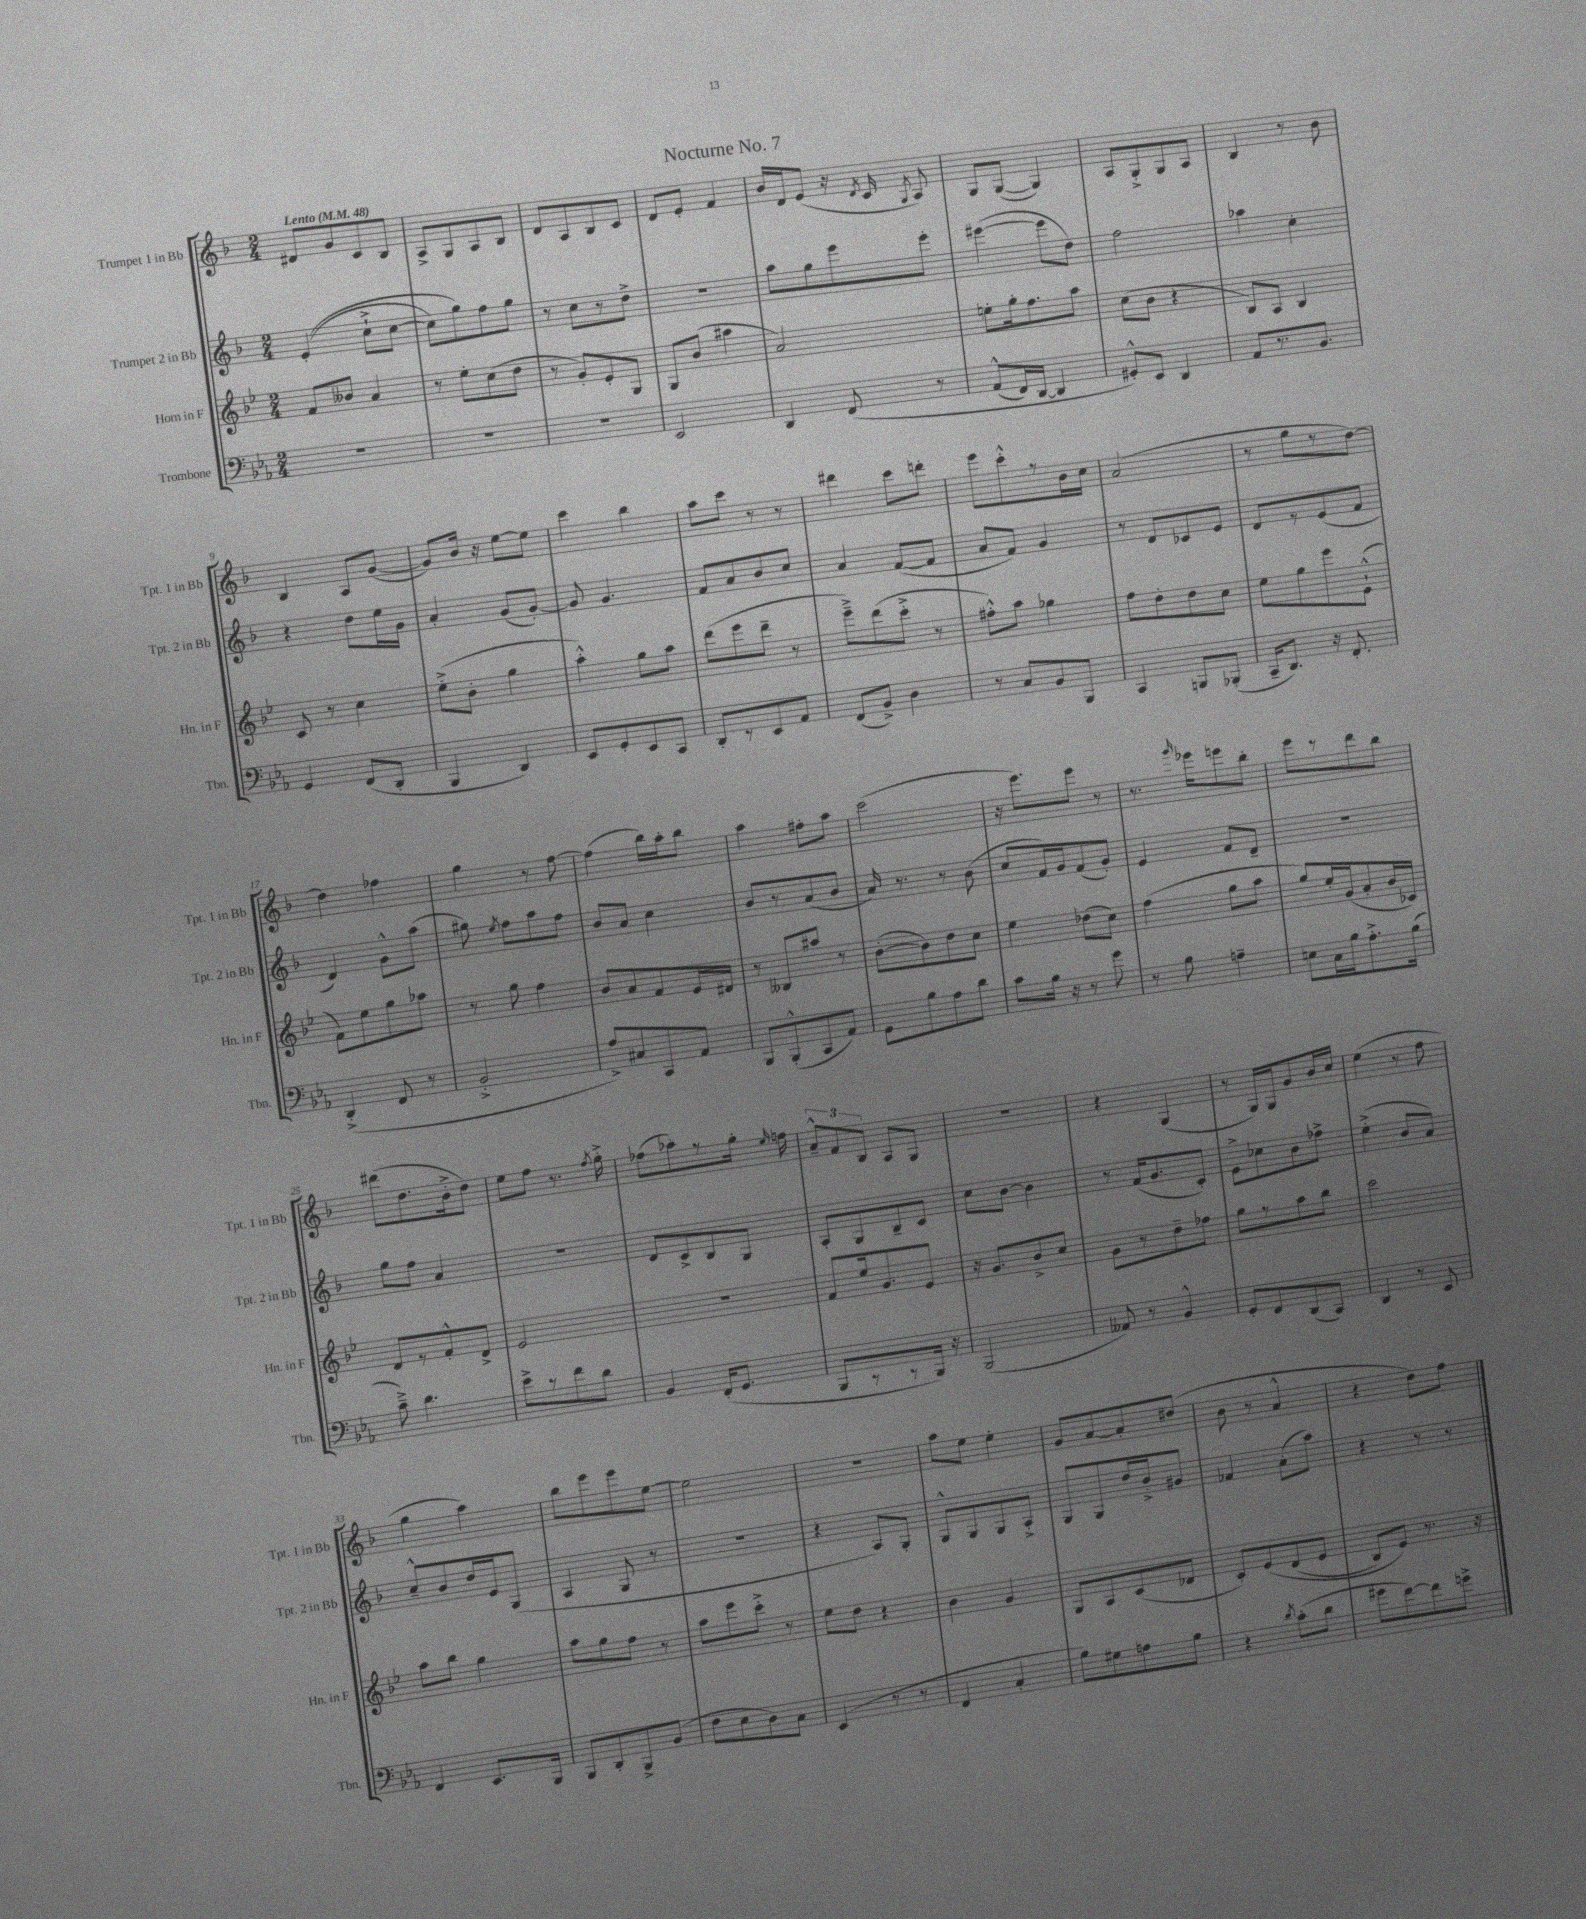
\header { title = "Nocturne No. 7" }
<<
\new StaffGroup <<
\new Staff = "s0" \with { instrumentName = "Trumpet 1 in Bb" shortInstrumentName = "Tpt. 1 in Bb" } {
    \clef treble \key f \major \numericTimeSignature \time 2/4 \tempo "Lento" 4 = 48
    \autoBeamOff dis'8[ g'8 c'8 bes8] |
    a8[-> g8 a8 bes8] |
    d'8[ a8 bes8 c'8] |
    d'8[ e'8]-. f'4 |
    bes'16[ d'16 e'8]( r16 \acciaccatura { d'8 } c'16 \acciaccatura { g8 } a8) |
    g8[ g8]~( g4) |
    a8[ g8-.-> g8 a8] |
    bes4 r8 bes'8 |
    bes4 a8[ g'8]~( |
    g'8[) bes'16] r16 e''8[~ e''8] |
    c'''4 bes''4 |
    a''8[ c'''8] r8 r8 |
    dis'''4 c'''8[ d'''8]-. |
    e'''8[ c'''8-.-^ r8 bes'16 c''16] |
    a'2( |
    r8 g''8[ r8 d''8]~) |
    d''4 fes''4 |
    g''4 r8 f''8~ |
    f''4( bes''16[) a''16-. bes''8] |
    a''4 fis''8[-. a''8] |
    c'''2( |
    r16 e'''8.[) e'''8] r8 |
    r8. \grace { g'''16 } ees'''16[ e'''8 bes''8]-. |
    e'''8[ r8 d'''8 bes''8] |
    dis'''8[( d''8. bes'16-.-> d''8]) |
    e''8[ f''8] r8. \acciaccatura { f''8 } g''16-.-> |
    fes''8[( aes''8-.) r8 g''16]-. \grace { e''16 } f''16 |
    \tuplet 3/2 { a'8[---^ f'8 bes8] } a8[ g8] |
    r2 |
    r4 g4( |
    r8 g16[) g16 g'8 bes'16 c''16] |
    e''4( r8 f''8 |
    g''4 a''4) |
    bes''8[ e'''8 e'''8 e''8]~ |
    e''2 |
    R2 |
    a''8[ e''8] e''4-. |
    g'8[ a'8~ a'8-. dis''8]( |
    bes'8 r8 a'4-^ |
    r4 d''8[) f''8] \bar "|." |
}
\new Staff = "s1" \with { instrumentName = "Trumpet 2 in Bb" shortInstrumentName = "Tpt. 2 in Bb" } {
    \clef treble \key f \major \numericTimeSignature \time 2/4
    \autoBeamOff e'4-.(\( c''8[-!-> c''8]~ |
    c''8[) g''8\) f''8 g''8] |
    r8 c''8[ r8 d''8]-> |
    r2 |
    a''8[ g''8 e'''8 e'''8]-. |
    eis'''4~( eis'''8[ d''8]) |
    f''2 |
    aes''4 c''4-. |
    r4 d''8[ e''16 g'16] |
    a'4-. g'8[( g'8]~-.) |
    g'8 g'4. |
    f'8[ a'8 bes'8 c''8] |
    a'4 f'8[~( f'8] |
    a'8[ f'8]) g'4 |
    r8 d'8[ ces'8 e'8] |
    d'8[ r8 e'8( f'8] |
    d'4) g'8[-^ a''8]( |
    gis''8) \acciaccatura { e''8 } f''8[ a''8 f''8] |
    bes'8[ a'8] c''4 |
    bes'8[ r8 a'8( bes'8] |
    a'16) r8. r8 bes'8( |
    c''8[ f'16) g'16 f'8( g'8]-.) |
    e'4 f'8[ d'8]-- |
    R2 |
    g''8[ f''8] a'4 |
    R2 |
    d'8[ c'8-> bes8 g8] |
    a8[-. g8 bes8-- c'8] |
    c''8[ bes'8]~ bes'4 |
    r8 f'16[( g'8. c'8]-.) |
    e'8[-> ces''8 bes'8 fes''8]-> |
    e''4-.->( bes'8[ a'8]) |
    c''8[---^ bes'8 d''16 e'16 g8]( |
    a4 g8 r8 |
    r2 |
    r4 a8[) g8]-. |
    g8[-^ g8 g8 a8]-.-> |
    g8[ g8 d''16 bes'16-.-> gis'8] |
    fes'4 a'8[-.( a''8]) |
    r4 r8 r8 \bar "|." |
}
\new Staff = "s2" \with { instrumentName = "Horn in F" shortInstrumentName = "Hn. in F" } {
    \clef treble \key bes \major \numericTimeSignature \time 2/4
    \autoBeamOff f'8[ beses'8] a'4 |
    r8 ees''8[-. c''8( d''8] |
    r8 g'8[-.) ees'8-. g8] |
    g8[ bes'8]( ais''4 |
    a'2) |
    e''8[-. g''16-. f''8. a''8] |
    c''8[( bes'8] r4 |
    bes8[) a8] bes4 |
    c'8 r8 c''4 |
    ees''8[-.->( bes'8]-. g''4 |
    a''4-.-^) g''8[ a''8] |
    d'''8[( ees'''8 d'''8]-- r8 |
    ees'''8[--->) d'''8( c'''8]-.-> r8 |
    fis''8[-.-^) a''8] ges''4 |
    f''8[ d''8-. d''8 c''8] |
    ees''8[ g''8 ees'''8 ees'8]-!-^( |
    f'8[) ees''8 g''8 aes''8] |
    r8 g''8 f''4 |
    bes'8[ a'8 f'8 ees'16 dis'16] |
    r8 beses8[ ais''8] r8 |
    bes'8[~-.( bes'8) d''8 c''8] |
    ees''4 des''8[( c''8]) |
    f''4( g''8[ a''8] |
    g''8[) ees''16-. g'16( a'8-. bes'16 ces'16]) |
    d'8[ r8 f'8-.-^ d'8]-> |
    ees'2 |
    R2 |
    f'8[ ees''16 g'8. ees'8] |
    r16 g'8.[ bes'8-> c''8] |
    g'8[ r8 d''8-- fes''8] |
    g''8[ r8 a''8 bes''8] |
    c'''2 |
    a''8[ bes''8] g''4 |
    a''8[ g''8 f''8] r8 |
    a''8[ ees'''8 c'''8]-.-> r8 |
    ees''8[ d''8] r4 |
    bes'4 g'4 |
    g8[ a8 c'8( des'8] |
    c'8[-.) ees'8\( d'8( ees'8] |
    bes8[) ees'8]\) r8. r16 \bar "|." |
}
\new Staff = "s3" \with { instrumentName = "Trombone" shortInstrumentName = "Tbn." } {
    \clef bass \key ees \major \numericTimeSignature \time 2/4
    \autoBeamOff R2 |
    R2 |
    R2 |
    ees,2 |
    d,4 f,8\( r8 |
    aes,8[-^( f,16) d,16]~ d,4 |
    gis,8[-.-^\) ees,8] d,4 |
    aes,8[ r8. bes,8.] |
    g,4 f,8[( d,8]-. |
    bes,,4 d,4) |
    ees,8[ g,8-. ees,8 c,8] |
    d,8[-. r8 ees,8 aes,8] |
    f,8[( bes,8]->) d4 |
    r8 c8[ bes,8 bes,,8] |
    c,4 b,,8[ bes,,8]-.( |
    c,16[-- d,8.]) r16 f,8.-. |
    d,4-.->( f,8 r8 |
    bes,2-.-> |
    aes8[->) cis8 c,8 aes,8] |
    bes,,8[ bes,,8-.-^( c,8 aes,8]) |
    g,8[ bes8 aes8 d'8] |
    c'8[ bes16] r16 r8 g'8 |
    r8 bes8 a4-- |
    e8[ c16 bes16 aes8.-.-> bes16]( |
    c'8--->) d'4. |
    ees'8[-> r8 f'8 d'8] |
    bes,4 f,16[-.( g,8.] |
    bes,,8[ r8 r8 bes,,16]) r16 |
    bes,,2( |
    aeses,8) r8 bes,4-^ |
    g,8[-. f,8 d,8( c,8]) |
    d,4 r8 ees,8 |
    f,4 ees,8.[ bes,,16] |
    bes,,8[ d,8-. bes,,8-> bes,8]( |
    f8[ ees8 d8) c8] |
    ees,4( r8 r8 |
    f,4 c4-. |
    bes8[) gis8 a8 bes8] |
    r4 \acciaccatura { d'8 } c'8[-.( d'8] |
    gis'8[ f'8~) f'8 g'8]-> \bar "|." |
}
>>
>>
